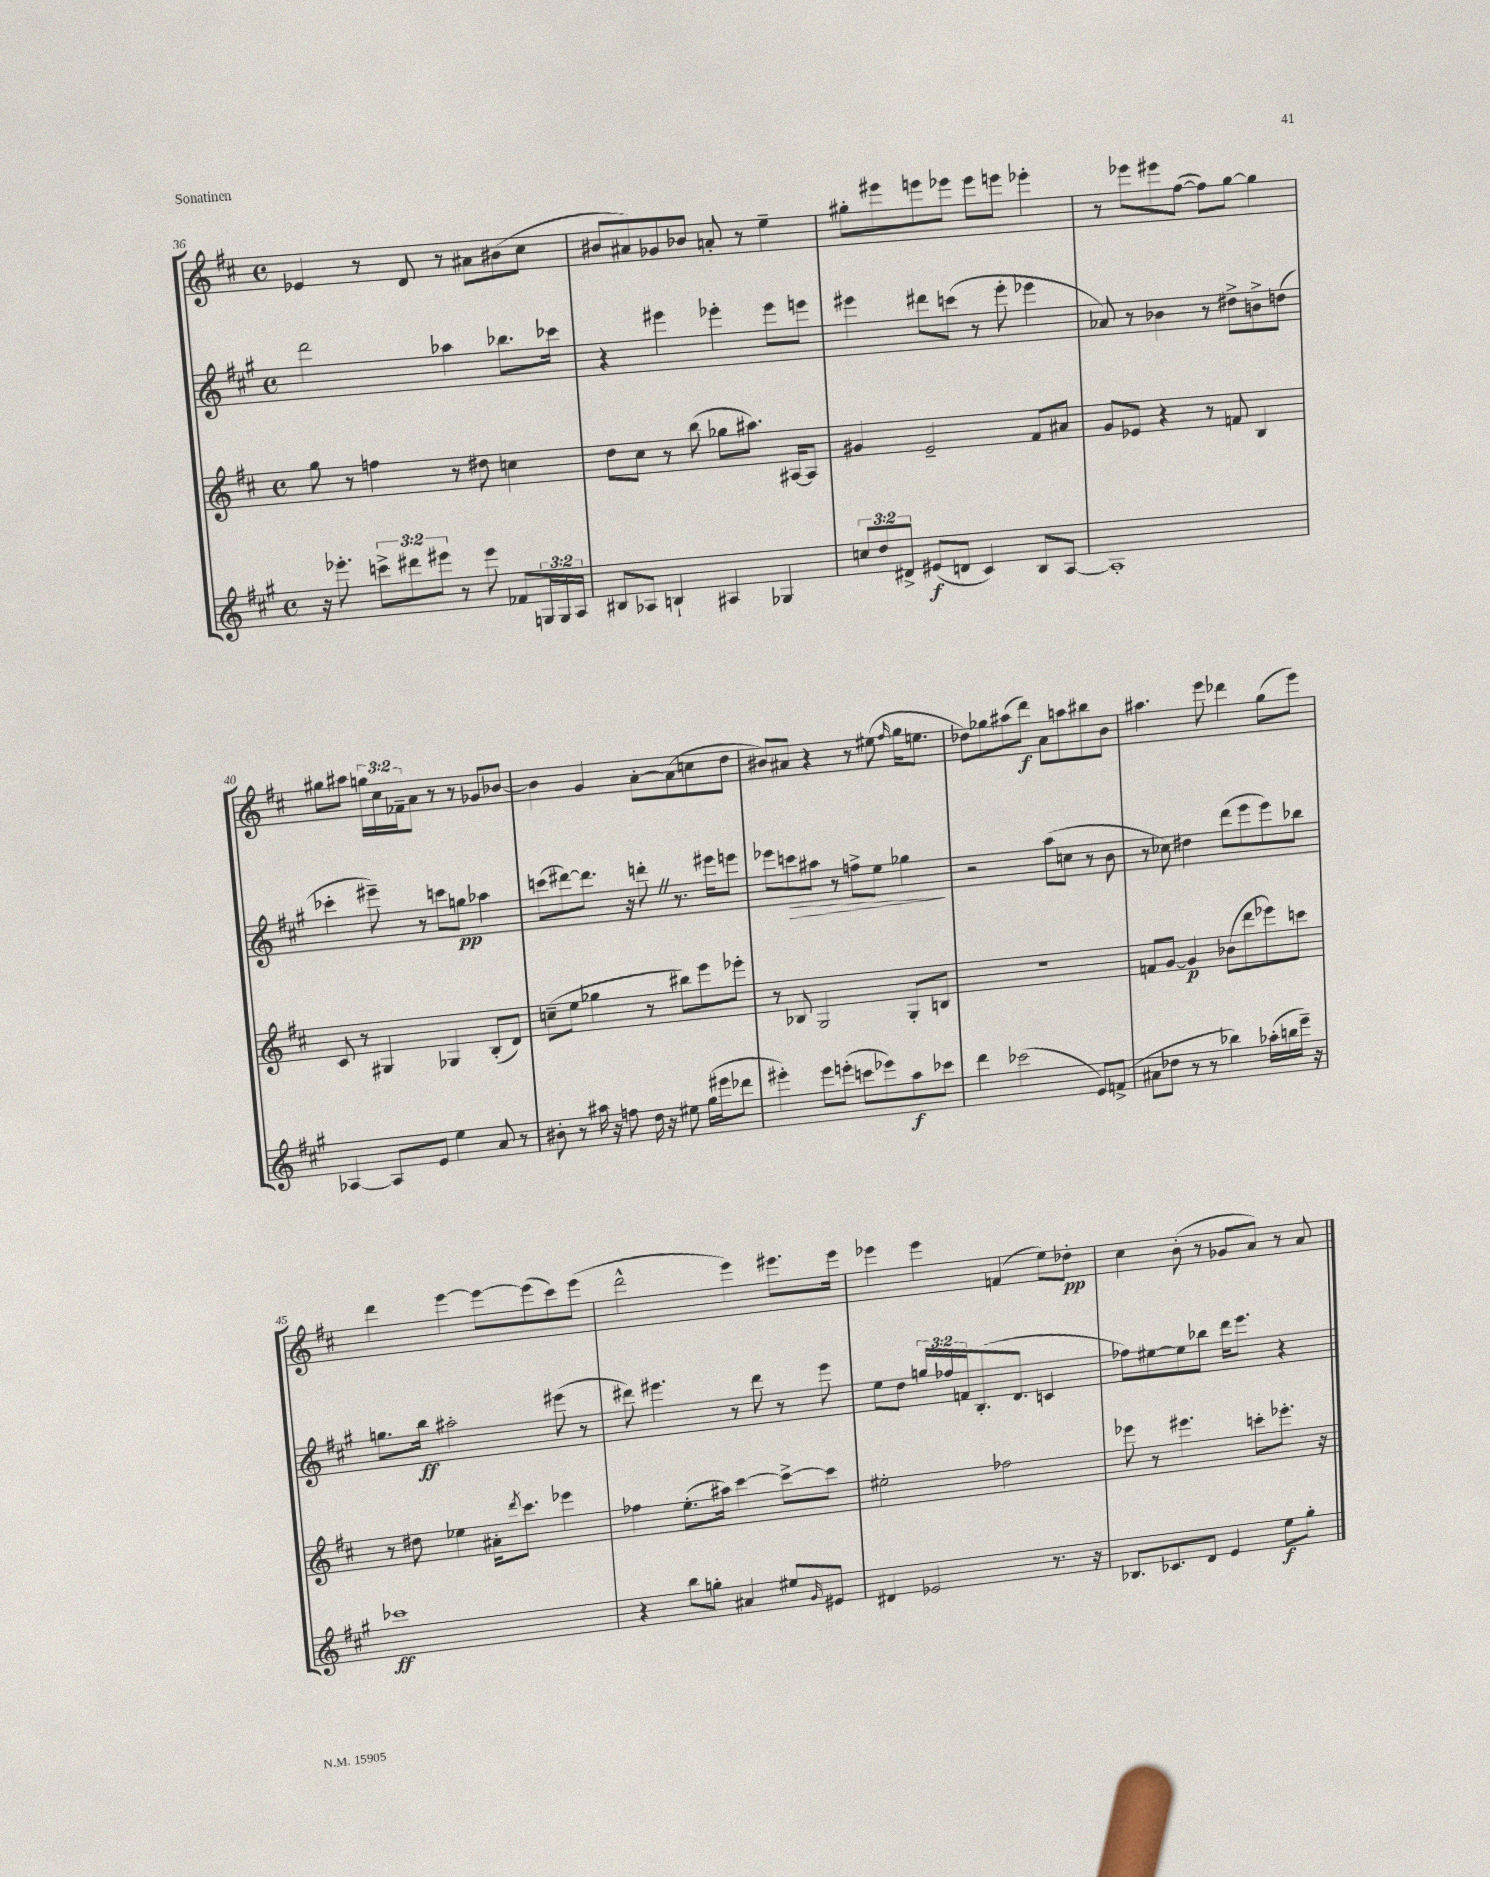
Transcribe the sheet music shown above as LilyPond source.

<<
\new StaffGroup <<
\new Staff = "s0" {
    \clef treble \key d \major \defaultTimeSignature \time 4/4 \override Staff.TupletNumber.text = #tuplet-number::calc-fraction-text
    ees'4 r8 d'8 r8 ais'8 bis'8( cis''8 |
    bis'8 ais'8) ges'8 bes'8 a'8-. r8 e''4-- |
    gis''8-. eis'''8 e'''8 ees'''8 ees'''8 e'''8 ees'''4-. |
    r8 ees'''8 eis'''8 fis''8~( fis''8) g''8~ g''4 |
    gis''8 ais''8 \tuplet 3/2 { g''16 cis''16 fes'16-- } a'8 r8 r8 ges'8 bes'8~ |
    bes'4 g'4 a'8~-. a'8( c''8 d''8 |
    bis'8) ais'8 r4 r8 eis''8( \grace { fis''16 } g''16 e''8. |
    des''8) ges''8 ais''8( d'''8\f) a'8 a''8 bis''8 b'8 |
    ais''4. e'''8 des'''4 g''8( e'''8) |
    d'''4 e'''4~ e'''8~ e'''8( cis'''8) e'''8( |
    d'''2-^ e'''4) eis'''8. eis'''16 |
    ees'''4 ees'''4 f'4( e''8) des''8-.\pp |
    cis''4 b'8-.( r8 ges'8 a'8) r8 a'8 \bar "|." |
}
\new Staff = "s1" {
    \clef treble \key a \major \defaultTimeSignature \time 4/4 \override Staff.TupletNumber.text = #tuplet-number::calc-fraction-text
    d'''2 aes''4 bes''8. ces'''16 |
    r4 eis'''4 ees'''4-. ees'''8 e'''8 |
    eis'''4 dis'''8 c'''8( r8 eis'''8-. ees'''4 |
    aes'8) r8 bes'4 r8 dis''8-> b'8-> d''8( |
    ces'''4-. eis'''8--) r8 c'''8 g''8\pp aes''4 |
    c'''8( dis'''8~) dis'''8. r16 d'''8-. \once \override BreathingSign.text = \markup { \musicglyph "scripts.caesura.straight" } \breathe r8. eis'''16 e'''8 |
    ees'''8 c'''8\> ais''8 r8 f''8-> e''8 ges''4\! |
    r2 a''8( c''8 r8 b'8 |
    r8 ces''8) dis''4 d'''8( e'''8 e'''8) bes''8 |
    g''8. b''16\ff ais''2-. eis'''8( r8 |
    dis'''8) eis'''4. r8 dis'''8 r8 eis'''8 |
    e''8 d''8 \tuplet 3/2 { g''16 fes''16 f'16 } b8.-.( d'8. c'4 |
    fes''8) eis''8~ eis''8 bes''8 d'''16 e'''8. r4 \bar "|." |
}
\new Staff = "s2" {
    \clef treble \key d \major \defaultTimeSignature \time 4/4
    g''8 r8 f''4 r8 dis''8 c''4 |
    d''8 cis''8 r8 b''8( ges''8 ais''8.) ais16~ ais8 |
    gis'4 e'2-- fis'8 ais'8 |
    g'8 ees'8 r4 r8 f'8 b4 |
    cis'8 r8 gis4 ges4 b8-.( d'8) |
    c''8--( e''8 ges''4 r8 bis''8) e'''8 ees'''8-. |
    r8 bes8 g2 g8-. b8 |
    R1 |
    f'8 g'8~ g'4\p bes'8( d'''8 ees'''8) c'''8 |
    r8 dis''8 ees''4 ais'16-. \acciaccatura { d'''8 } cis'''8. ees'''4 |
    fes''4 e''8.-.( ais''16) cis'''4~ cis'''8~-> cis'''8 |
    eis''2-. fes''2 |
    ees'''8 r8 eis'''4. c'''8-. ees'''8.-. r16 \bar "|." |
}
\new Staff = "s3" {
    \clef treble \key a \major \defaultTimeSignature \time 4/4 \override Staff.TupletNumber.text = #tuplet-number::calc-fraction-text
    r16 ees'''8.-. \tuplet 3/2 { c'''8-> dis'''8 eis'''8 } r8 eis'''8 fes'8 \tuplet 3/2 { g16 g16 a16 } |
    bis8 aes8 b4-! ais4 ges4 |
    \tuplet 3/2 { c''8 d''8 dis'8-> } eis'8\f( d'8 cis'4) b8 a8~ |
    a1-. |
    aes4~ aes8 e'8 e''4 a'8 r8 |
    bis'8-. r8 ais''16 r16 f''8 d''16 r16 eis''8 gis''16( eis'''16 des'''8 |
    eis'''4-.) eis'''8 e'''8-.( c'''8 ees'''8) a''8\f ces'''8 |
    d'''4 ces'''2( e'8) f'8->( |
    ais'8 des''8 r8 r8 bes''4) aes''16-.( b''16 e'''16--) r16 |
    ces'''1\ff |
    r4 b''8 g''8-. ais'4 eis''8 \grace { gis'16 } eis'8 |
    dis'4 ees'2 r8. r16 |
    bes8. ces'8. d'8 e'4 e''8\f gis''8-. \bar "|." |
}
>>
>>
\layout { \context { \Score currentBarNumber = #36 } }
